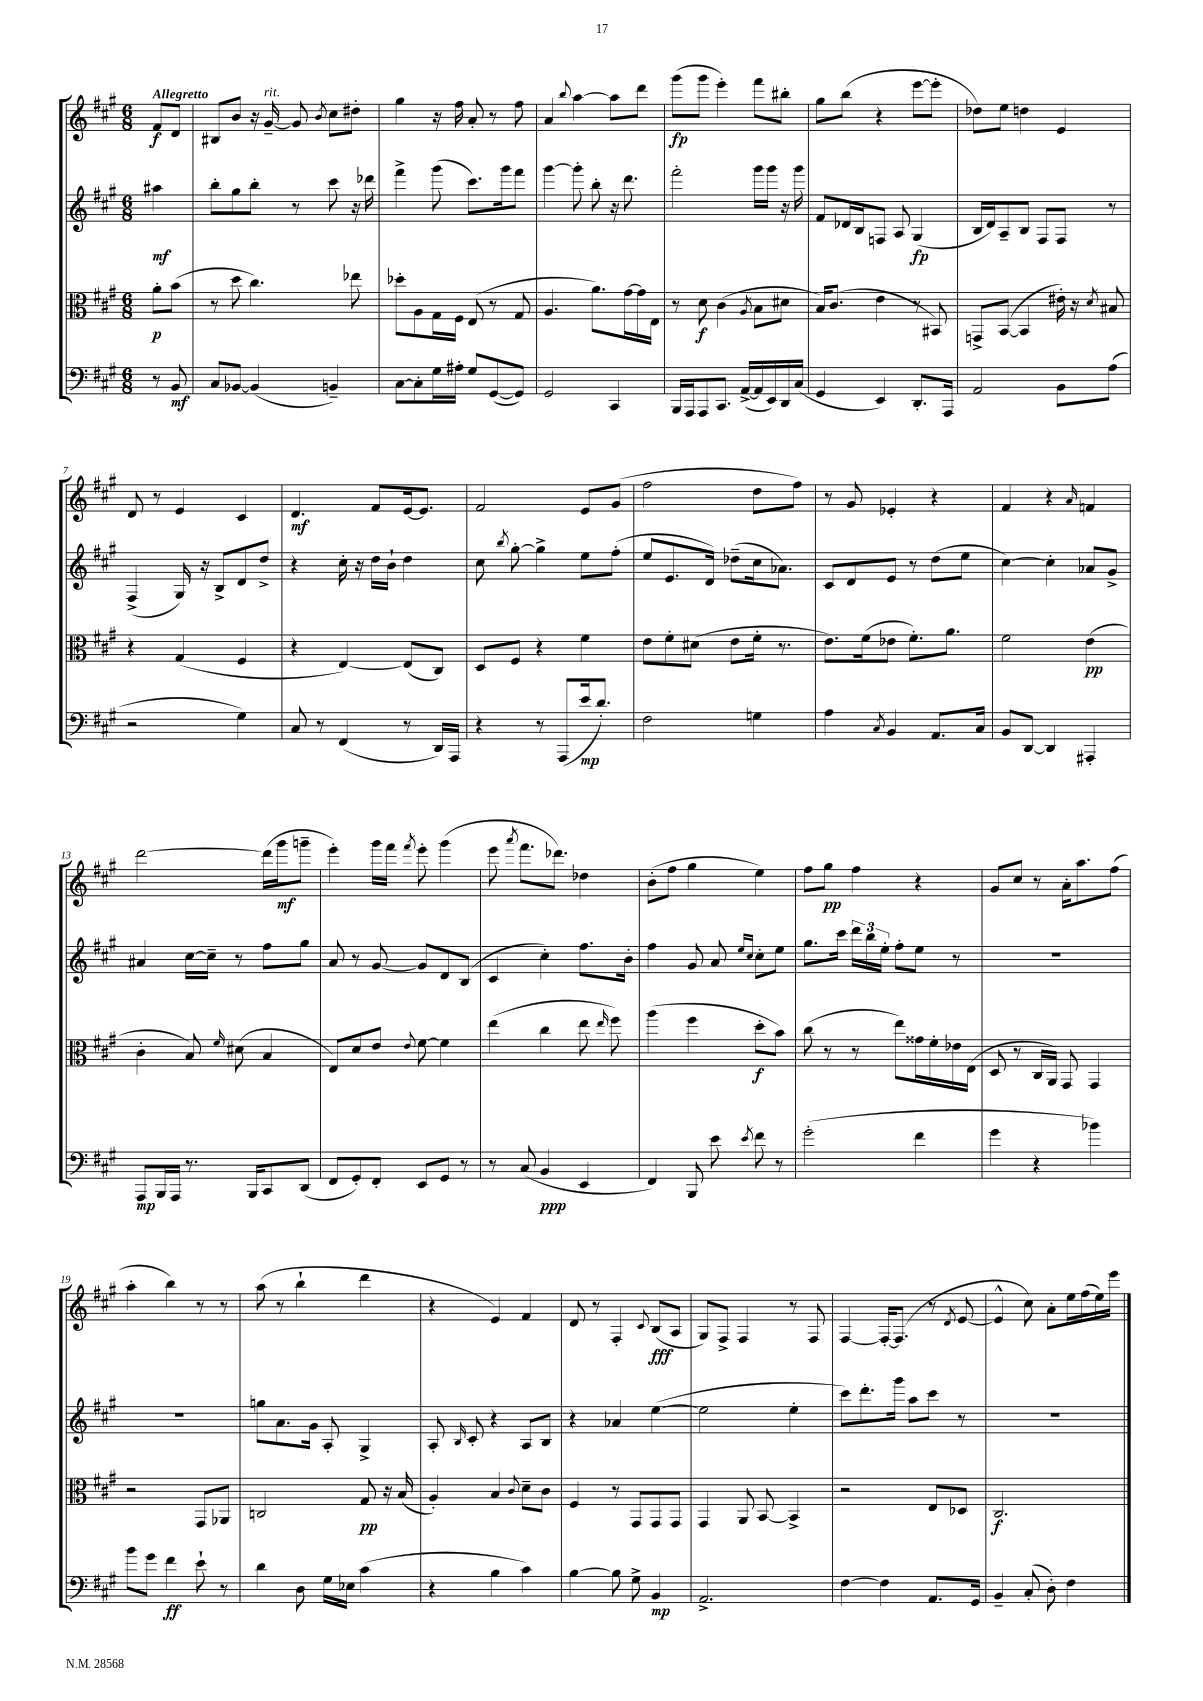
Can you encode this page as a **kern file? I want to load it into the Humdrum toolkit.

**kern	**dynam	**kern	**dynam	**kern	**dynam	**kern	**dynam
*part4	*part4	*part3	*part3	*part2	*part2	*part1	*part1
*staff4	*staff4	*staff3	*staff3	*staff2	*staff2	*staff1	*staff1
*clefF4	*	*clefC3	*	*clefG2	*	*clefG2	*
*k[f#c#g#]	*	*k[f#c#g#]	*	*k[f#c#g#]	*	*k[f#c#g#]	*
*M6/8	*	*M6/8	*	*M6/8	*	*M6/8	*
=	=	=	=	=	=	=	=
!	!	!	!	!	!	!LO:TX:a:B:t=Allegretto	!
8r	.	8a'\L	p	4aa#X\	mf	8f#/L	f
8BB/	mf	(8b\J	.	.	.	8d/J	.
=1	=1	=1	=1	=1	=1	=1	=1
8C#/L	.	8r	.	8bb'\L	.	8B#X/L	.
[8BB-X/J	.	8dd\	.	8gg#\	.	8b/J	.
(4BB-/]	.	4.cc#\)	.	8bb'\J	.	16r	.
!	!	!	!	!	!	!LO:TX:a:i:t=rit.	!
.	.	.	.	.	.	[16g#~/	.
.	.	.	.	8r	.	8g#/]	.
.	.	.	.	.	.	8qb/	.
4BBn~/)	.	.	.	8ccc#\	.	8cc#\L	.
.	.	8ee-X\	.	16r	.	8dd#X'\J	.
.	.	.	.	16ddd-X\	.	.	.
=2	=2	=2	=2	=2	=2	=2	=2
[8C#\L	.	8dd-X'\L	.	4fff#^\	.	4gg#\	.
8C#'\]	.	8A\	.	.	.	.	.
16G#\L	.	16G#\L	.	(8ggg#\	.	16r	.
16A#X'\JJ	.	16F#\JJ	.	.	.	16ff#\	.
8G#/L	.	(8E/	.	8.ccc#\L)	.	8a'/	.
([8GG#/	.	8r	.	.	.	8r	.
.	.	.	.	16ggg#\k	.	.	.
8GG#/J])	.	8G#/	.	8fff#\J	.	8ff#\	.
=3	=3	=3	=3	=3	=3	=3	=3
2GG#/	.	4.A/	.	[4ggg#\	.	4a/	.
.	.	.	.	.	.	8qqbb/	.
.	.	.	.	8ggg#'\]	.	[4aa\	.
.	.	8.a\L)	.	8bb'\	.	.	.
4CC#/	.	.	.	16r	.	8aa\L]	.
.	.	[16g#\L	.	8.ddd\	.	.	.
.	.	16g#\]	.	.	.	8ddd\J	.
.	.	16E\JJ	.	.	.	.	.
=4	=4	=4	=4	=4	=4	=4	=4
16BBB/LL	.	8r	.	2fff#'\	.	(8ggg#\L	fp
16AAA/J	.	.	.	.	.	.	.
8AAA/	.	8d\	f	.	.	8ggg#\J	.
8.CC#/J	.	(4c#\	.	.	.	4eee'\)	.
([16AA^/LL	.	.	.	.	.	.	.
.	.	8qA/	.	.	.	.	.
16AA/]	.	8B\L	.	16ggg#\LL	.	8fff#\L	.
16EE/)	.	.	.	16ggg#\JJ	.	.	.
16DD/	.	8d#X\J	.	16r	.	8bb#X'\J	.
(16C#/JJ	.	.	.	16ggg#\	.	.	.
=5	=5	=5	=5	=5	=5	=5	=5
4GG#/	.	16B/KL)	.	8f#/L	.	8gg#\L	.
.	.	(8.c#/J	.	.	.	.	.
.	.	.	.	16d-X/L	.	(8bb\J	.
.	.	.	.	16B/J	.	.	.
4EE/)	.	4e\	.	8Fn/J	.	4r	.
.	.	.	.	8A/	.	.	.
8.DD'/L	.	8r	.	(4G#/	fp	[8eee\L	.
.	.	8BB#X/)	.	.	.	8eee'\J]	.
16AAA/Jk	.	.	.	.	.	.	.
=6	=6	=6	=6	=6	=6	=6	=6
2AA/	.	8GGn^/L	.	16B/LL	.	8dd-X\L)	.
.	.	.	.	16d/J)	.	.	.
.	.	([8BB/J	.	8A~/	.	8ee\J	.
.	.	4BB/]	.	8B/J	.	4ddn\	.
.	.	.	.	8F#/L	.	.	.
8BB\L	.	16e#X'\)	.	8F#/J	.	4e/	.
.	.	16r	.	.	.	.	.
.	.	8qd/	.	.	.	.	.
(8A\J	.	8B#X/	.	8r	.	.	.
!!LO:LB:g=z
=7	=7	=7	=7	=7	=7	=7	=7
2r	.	4r	.	(4F#^/	.	8d/	.
.	.	.	.	.	.	8r	.
.	.	(4G#/	.	16G#/)	.	4e/	.
.	.	.	.	16r	.	.	.
.	.	.	.	8B^/L	.	.	.
4G#\)	.	4F#/	.	8d/	.	4c#/	.
.	.	.	.	8dd^/J	.	.	.
=8	=8	=8	=8	=8	=8	=8	=8
8C#/	.	4r	.	4r	.	4.d/	mf
8r	.	.	.	.	.	.	.
(4FF#/	.	[4E/)	.	16cc#'\	.	.	.
.	.	.	.	16r	.	.	.
.	.	.	.	16dd\LL	.	8f#/L	.
.	.	.	.	16b`\JJ	.	.	.
8r	.	(8E/L]	.	4dd\	.	[16e/k	.
.	.	.	.	.	.	8.e/J]	.
16DD/LL)	.	8C#/J)	.	.	.	.	.
16AAA/JJ	.	.	.	.	.	.	.
=9	=9	=9	=9	=9	=9	=9	=9
4r	.	8D/L	.	8cc#\	.	2f#/	.
.	.	.	.	8qbb/	.	.	.
.	.	8F#/J	.	[8gg#'\	.	.	.
8r	.	4r	.	4gg#^\]	.	.	.
(8AAA/L	.	.	.	.	.	.	.
16e/k	mp	4f#\	.	8ee\L	.	8e/L	.
8.d'/J)	.	.	.	.	.	.	.
.	.	.	.	(8ff#'\J	.	(8g#/J	.
=10	=10	=10	=10	=10	=10	=10	=10
2F#\	.	8e\L	.	8ee/L	.	2ff#\	.
.	.	8f#'\	.	8.e/	.	.	.
.	.	(8d#X\J	.	.	.	.	.
.	.	.	.	16d/Jk)	.	.	.
.	.	8e\L	.	(8dd-X~\L	.	.	.
4Gn\	.	16f#'\Jk	.	16cc#\k	.	8dd\L	.
.	.	8.r	.	8.a-X\J)	.	.	.
.	.	.	.	.	.	8ff#\J)	.
=11	=11	=11	=11	=11	=11	=11	=11
4A\	.	8.e\L)	.	8c#/L	.	8r	.
.	.	.	.	8d/	.	8g#/	.
.	.	(16f#\k	.	.	.	.	.
8qC#/	.	.	.	.	.	.	.
4BB/	.	8e-X\J	.	8e/J	.	4e-X'/	.
.	.	8.f#'\L)	.	8r	.	.	.
8.AA/L	.	.	.	(8dd\L	.	4r	.
.	.	8.a\J	.	.	.	.	.
.	.	.	.	8ee\J	.	.	.
16C#/Jk	.	.	.	.	.	.	.
=12	=12	=12	=12	=12	=12	=12	=12
8BB/L	.	2f#\	.	[4cc#\)	.	4f#/	.
[8DD/J	.	.	.	.	.	.	.
4DD/]	.	.	.	4cc#'\]	.	4r	.
.	.	.	.	.	.	16qqa/	.
4AAA#X'/	.	(4e\	pp	8a-X/L	.	4fn/	.
.	.	.	.	8g#^/J	.	.	.
!!LO:LB:g=z
=13	=13	=13	=13	=13	=13	=13	=13
8AAA/L	mp	4c#'\	.	4a#X/	.	[2ddd\	.
16BBB/L	.	.	.	.	.	.	.
16AAA/JJ	.	.	.	.	.	.	.
8.r	.	8B/)	.	[16cc#\LL	.	.	.
.	.	.	.	16cc#~\JJ]	.	.	.
.	.	16qqf#/	.	.	.	.	.
.	.	(8d#X\	.	8r	.	.	.
16BBB/KL	.	.	.	.	.	.	.
8CC#/	.	4B/	.	8ff#\L	.	(16ddd\LL]	.
.	.	.	.	.	.	16ggg#\J	mf
(8DD/J	.	.	.	8gg#\J	.	8gggn~\J	.
=14	=14	=14	=14	=14	=14	=14	=14
8FF#/L	.	8E/L)	.	8a/	.	4eee'\)	.
8GG#'/)	.	8d/	.	8r	.	.	.
8FF#'/J	.	8e/J	.	[8g#/	.	16ggg#\LL	.
.	.	.	.	.	.	16fff#\JJ	.
.	.	8qqe/	.	.	.	8qfff#/	.
8EE/L	.	[8f#\	.	8g#/L]	.	8eee'\	.
8GG#/J	.	4f#\]	.	8d/	.	(4ggg#\	.
8r	.	.	.	(8B/J	.	.	.
=15	=15	=15	=15	=15	=15	=15	=15
8r	.	(4ee\	.	4c#/	.	8eee\	.
.	.	.	.	.	.	8qaaa/	.
(8C#/	.	.	.	.	.	8.fff#\L	.
4BB/	ppp	4cc#\	.	4cc#'\)	.	.	.
.	.	.	.	.	.	8.ddd-X\J)	.
4EE/	.	8ee\	.	8.ff#\L	.	4dd-X\	.
.	.	16qqee/	.	.	.	.	.
.	.	8ff#\)	.	.	.	.	.
.	.	.	.	16b'\Jk	.	.	.
=16	=16	=16	=16	=16	=16	=16	=16
4FF#/)	.	(4aa\	.	4ff#\	.	(8b'\L	.
.	.	.	.	.	.	8ff#\J	.
8BBB/	.	4ff#\	.	8g#/	.	4gg#\	.
8e\	.	.	.	8a/	.	.	.
.	.	.	.	16qqee/LL	.	.	.
8qe/	.	.	.	16qqcc#/JJ	.	.	.
8f#\	.	8dd'\L	f	8cc#'\L	.	4ee\)	.
8r	.	8b\J)	.	8ee\J	.	.	.
=17	=17	=17	=17	=17	=17	=17	=17
(2g#'\	.	(8cc#\	.	8.gg#\L	.	8ff#\L	.
.	.	8r	.	.	.	8gg#\J	pp
.	.	.	.	16ccc#\Jk	.	.	.
.	.	8r	.	24ddd\LL	.	4ff#\	.
.	.	.	.	24bb\	.	.	.
.	.	.	.	24ee'\JJ	.	.	.
.	.	8ee\L)	.	8ff#'\L	.	.	.
4f#\	.	16g##X\L	.	8ee\J	.	4r	.
.	.	16f#'\	.	.	.	.	.
.	.	16e-X\	.	8r	.	.	.
.	.	(16E\JJ	.	.	.	.	.
=18	=18	=18	=18	=18	=18	=18	=18
4g#\	.	8D/	.	2.r	.	8g#/L	.
.	.	8r	.	.	.	8cc#/J	.
4r	.	16C#/LL	.	.	.	8r	.
.	.	16AA/JJ)	.	.	.	.	.
.	.	8GG#/	.	.	.	16a'\KL	.
.	.	.	.	.	.	8.aa\	.
4b-X\)	.	4GG#/	.	.	.	.	.
.	.	.	.	.	.	(8ff#\J	.
!!LO:LB:g=z
=19	=19	=19	=19	=19	=19	=19	=19
8b\L	.	2r	.	2.r	.	4aa'\	.
8g#\J	.	.	.	.	.	.	.
4f#\	ff	.	.	.	.	4bb\)	.
8e`\	.	8GG#/L	.	.	.	8r	.
8r	.	8AA-X/J	.	.	.	8r	.
=20	=20	=20	=20	=20	=20	=20	=20
4d\	.	2Cn/	.	8ggn\L	.	(8aa\	.
.	.	.	.	8.a\	.	8r	.
8D\	.	.	.	.	.	4bb`\	.
.	.	.	.	16g#\Jk	.	.	.
16G#\LL	.	.	.	8A'/	.	.	.
16E-X\JJ	.	.	.	.	.	.	.
(4c#\	.	8G#/	pp	4G#^/	.	4ddd\	.
.	.	16r	.	.	.	.	.
.	.	(16B/	.	.	.	.	.
=21	=21	=21	=21	=21	=21	=21	=21
4r	.	4A'/)	.	8A'/	.	4r	.
.	.	.	.	16qqB/	.	.	.
.	.	.	.	8c#'/	.	.	.
4B\	.	4B/	.	4r	.	4e/)	.
.	.	8qqc#/	.	.	.	.	.
4c#\)	.	8d~\L	.	8A/L	.	4f#/	.
.	.	8c#\J	.	8B/J	.	.	.
=22	=22	=22	=22	=22	=22	=22	=22
[4B\	.	4F#/	.	4r	.	8d/	.
.	.	.	.	.	.	8r	.
8B\]	.	8r	.	4a-X/	.	4F#'/	.
8G#^\	.	8GG#/L	.	.	.	.	.
.	.	.	.	.	.	8qqc#/	.
4BB/	mp	8GG#/	.	([4ee\	.	(8B/L	fff
.	.	8GG#/J	.	.	.	8A/J	.
=23	=23	=23	=23	=23	=23	=23	=23
2.AA^/	.	4GG#/	.	2ee\]	.	8G#/L)	.
.	.	.	.	.	.	8F#^/J	.
.	.	8AA/	.	.	.	4F#/	.
.	.	[8BB/	.	.	.	.	.
.	.	4BB^/]	.	4ee'\	.	8r	.
.	.	.	.	.	.	8F#/	.
=24	=24	=24	=24	=24	=24	=24	=24
[4F#\	.	2r	.	8ccc#\L)	.	[4F#/	.
.	.	.	.	8.ddd'\	.	.	.
4F#\]	.	.	.	.	.	16F#'/KL_	.
.	.	.	.	16ggg#\Jk	.	(8.F#/J]	.
.	.	.	.	8aa\L	.	.	.
8.AA/L	.	8E/L	.	8ccc#\J	.	8r	.
.	.	.	.	.	.	8qd/	.
.	.	8D-X/J	.	8r	.	[8e/	.
16GG#/Jk	.	.	.	.	.	.	.
=25	=25	=25	=25	=25	=25	=25	=25
4BB~/	.	2.C#/	f	2.r	.	4e^^/]	.
(8C#'/	.	.	.	.	.	8cc#\)	.
8D'\)	.	.	.	.	.	8a'\L	.
4F#\	.	.	.	.	.	16ee\L	.
.	.	.	.	.	.	(16ff#\	.
.	.	.	.	.	.	16ee\)	.
.	.	.	.	.	.	16eee\JJ	.
==	==	==	==	==	==	==	==
*-	*-	*-	*-	*-	*-	*-	*-
